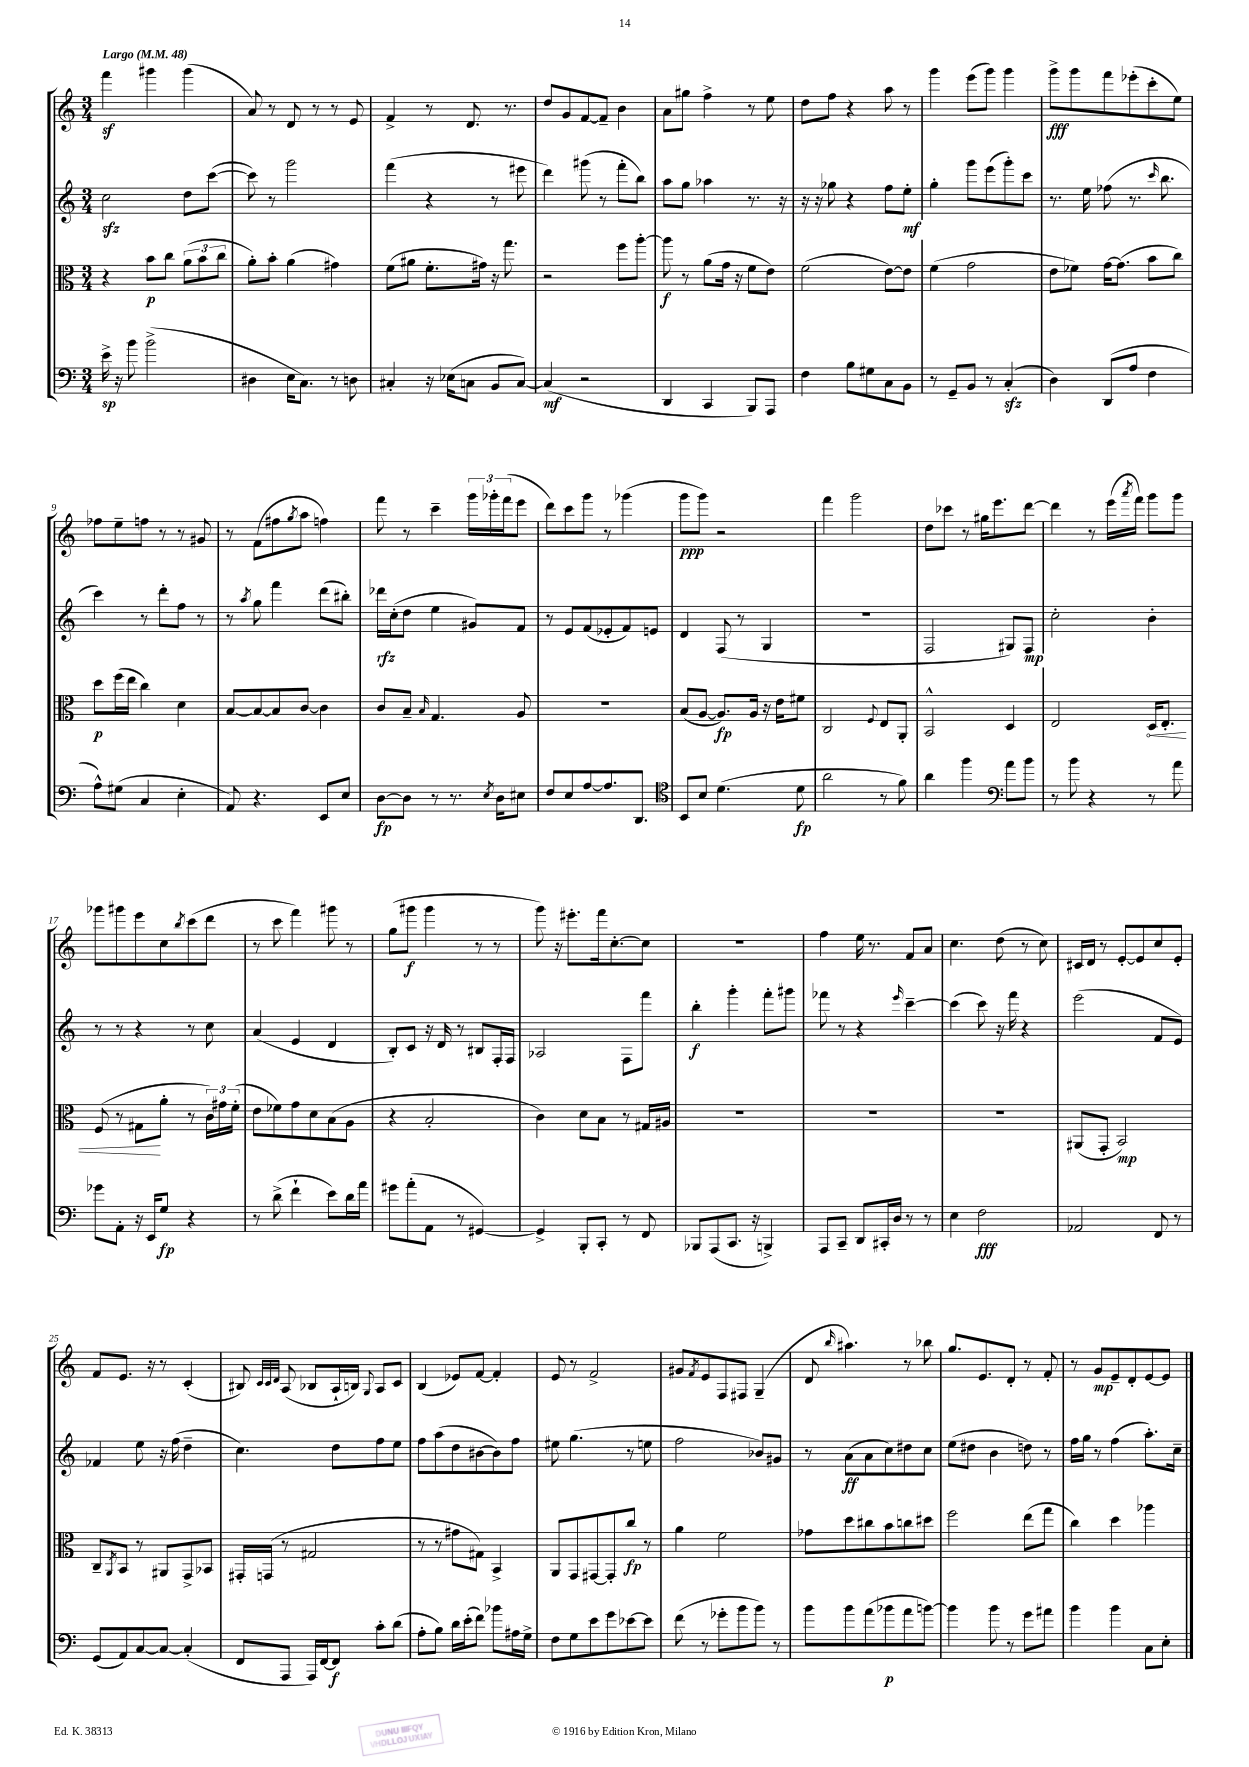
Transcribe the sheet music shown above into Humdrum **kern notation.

**kern	**kern	**kern	**kern
*staff4	*staff3	*staff2	*staff1
*clefF4	*clefC3	*clefG2	*clefG2
*k[]	*k[]	*k[]	*k[]
*M3/4	*M3/4	*M3/4	*M3/4
*MM48	*MM48	*MM48	*MM48
16e^\	4r	2cc\	4fff\
16r	.	.	.
8b\	.	.	.
(2b^\	8b\L	.	4ggg#\
.	8cc\J	.	.
.	(12a\L	8dd\L	(4ggg#\
.	12b\	.	.
.	.	([8ccc\J	.
.	12cc\J	.	.
=	=	=	=
4D#\	8a'\L)	8ccc\])	8a/)
.	8b'\J	8r	8r
16E\LK	(4a\	2ggg\	8d/
8.C\J)	.	.	.
.	.	.	8r
8r	4g#\)	.	8r
8D\	.	.	8e/
=	=	=	=
4C#'/	(8f\L	(4fff\	4f^/
.	8a#\J	.	.
16r	8.f'\L	4r	8r
(16E-\LK	.	.	.
8C\J	.	.	8.d/
.	16g#\Jk)	.	.
8BB/L	16r	8r	.
.	8.gg\	.	8.r
[8C/J)	.	8eee#\	.
=	=	=	=
(4C/]	2r	4ddd\)	8dd/L
.	.	.	8g/
2r	.	(8ggg#\	[8f/
.	.	8r	8f~/]J
.	8ff\L	8fff'\L	4b\
.	[8aa'\J	8bb\J)	.
=	=	=	=
4DD/	8aa\]	8aa\L	8a\L
.	8r	8gg\J	8gg#\J
4CC/	(8a\L	4aa-\	4ff^\
.	16g\Jk	.	.
.	16r	.	.
8BBB/L)	8f\L	8.r	8r
8AAA/J	8e\J)	.	8ee\
.	.	16r	.
=	=	=	=
4F\	(2f\	16r	8dd\L
.	.	16r	.
.	.	8gg-\	8ff\J
8B\L	.	4r	4r
8G#\	.	.	.
8C\	[8e\L)	8ff\L	8aa\
8BB\J	8e\]J	8ee'\J	8r
=	=	=	=
8r	(4f\	4gg'\	4ggg\
8GG~/L	.	.	.
8BB/J	2g\	8ggg\L	(8eee\L
8r	.	(8eee\	8ggg\J)
(4C'/	.	8ggg'\)	4ggg\
.	.	8ccc\J	.
=	=	=	=
4D\)	8e\L	8.r	8ggg^\L
.	8f-\J)	.	8ggg\
.	.	16ee\	.
(8DD/L	[16g\LK	(8ff-\	8fff\
.	(8.g\]J	.	.
8A/J	.	8.r	(8eee-'\
4F\	8b\L	.	8ccc'\
.	.	16qqccc/	.
.	.	8.bb\	.
.	8cc\J)	.	8ee\J)
=	=	=	=
8A^^\L)	8dd\L	4ccc\)	8ff-\L
(8G#\J	(16ff\L	.	8ee~\
.	16ee\JJ	.	.
4C/	4cc\)	8r	8ff\J
.	.	8ddd'\L	8r
4E'\	4d\	8ff\J	8r
.	.	8r	8g#/
=	=	=	=
8AA/)	[8B/L	8r	8r
.	.	8qaa/	.
4.r	8B/_	8gg\	(8f\L
.	8B/]	4fff\	8ff#\
.	.	.	8qgg/
.	[8c/J	.	8aa\J
8EE/L	4c\]	(8ddd\L	4ff\)
8E/J	.	8bb#'\J)	.
=	=	=	=
[8D\L	8c/L	16ddd-\LL	8fff\
.	.	(16cc'\J	.
8D\]J	8B~/J	8dd\J	8r
.	16qqB/	.	.
8r	4.G/	4ee\	4ccc~\
8.r	.	.	.
.	.	8g#/L)	24ggg\LL
.	.	.	24ggg-'\
8qE/	.	.	.
16D\LK	.	.	.
.	.	.	(24fff\J
8E#\J	8A/	8f/J	8eee\J
=	=	=	=
8F/L	2.r	8r	8ddd\L)
8E/	.	8e/L	8ccc\
[8A/	.	(8f/	8ggg\J
8.A/]	.	8e-'/	8r
.	.	8f/)	(4ggg-\
8.DD/J	.	.	.
.	.	8e/J	.
=	=	=	=
*clefC4	*	*	*
8BB/L	(8B/L	4d/	8ggg\L
8B/J	[8A/J	.	8ggg\J)
(4.d\	8.A/]L)	(8F/	2r
.	.	8r	.
.	16A/Jk	.	.
.	16r	4G/	.
.	16e\LK	.	.
8d\	8f#\J	.	.
=	=	=	=
2a\	2C/	2.r	4fff\
.	.	.	2ggg\
.	8qqF/	.	.
8r	8E/L	.	.
8f\)	8AA'/J	.	.
=	=	=	=
4a\	2BB^^/	2F/	8dd\L
.	.	.	8ccc-\J
4ff\	.	.	8r
.	.	.	16gg#\LK
.	.	.	8.eee\
*clefF4	*	*	*
8a\L	4D/	8G#/L)	.
8b\J	.	8F/J	[8ddd\J
=	=	=	=
8r	2E/	2cc'\	4ddd\]
8b\	.	.	.
4r	.	.	8r
.	.	.	(16eee\LL
.	.	.	8qaaa/
.	.	.	16fff\JJ)
8r	16D/LK	4b'\	8ggg\L
.	8.E'/J	.	.
8a\	.	.	8ggg\J
=	=	=	=
8g-\L	(8F/	8r	8ggg-\L
8AA'\J	8r	8r	8ggg#\
16r	8G#\L	4r	8eee\
16EE/LK	.	.	.
8G/J	8a'\J	.	8cc\
.	.	.	8qbb/
4r	8r	8r	(8ccc\
.	24c\LL)	8cc\	8ddd\J
.	24g#\	.	.
.	(24f'\JJ	.	.
=	=	=	=
8r	8e\L	(4a/	8r
(8d^\	8f-\)	.	8ccc\
4f`\	8g\	4e/	4fff\)
.	8d\	.	.
8e\L)	(8B\	4d/	8ggg#\
16d\L	8A\J	.	8r
16a\JJ	.	.	.
=	=	=	=
8g#\L	4r	8B'/L)	(8gg\L
(8a'\	.	8c/J	8ggg#\J
8AA\J	2B'/	16r	4ggg#\
.	.	16d/	.
8r	.	8r	.
[4GG#/)	.	8B#/L	8r
.	.	16F'/L	8r
.	.	16F/JJ	.
=	=	=	=
4GG#^/]	4c\)	2A-/	8ggg\)
.	.	.	16r
.	.	.	8.eee#'\L
8BBB'/L	8d\L	.	.
8CC'/J	8B\J	.	16fff\k
.	.	.	[8.cc'\
8r	8r	8F\L	.
8FF/	16G#/LL	8fff\J	8cc\]J
.	16A#/JJ	.	.
=	=	=	=
8BBB-/L	2.r	4bb'\	2.r
(8AAA/	.	.	.
8.CC/J	.	4ggg'\	.
16r	.	.	.
4BBB^/)	.	8fff'\L	.
.	.	8ggg#\J	.
=	=	=	=
8AAA/L	2.r	8fff-\	4ff\
8CC~/J	.	8r	.
8DD/L	.	4r	16ee\
.	.	.	8.r
16CC#'/L	.	.	.
16D/JJ	.	.	.
.	.	16qqeee/	.
8r	.	[4ccc~\	8f/L
8r	.	.	8a/J
=	=	=	=
4E\	2.r	(4ccc\]	4.cc\
2F\	.	8ccc\)	.
.	.	16r	(8dd\
.	.	16fff\	.
.	.	4r	8r
.	.	.	8cc\)
=	=	=	=
2AA-/	(8AA#/L	(2eee\	16c#/LL
.	.	.	16d/JJ
.	8GG'/J	.	8r
.	2BB/)	.	[8e'/L
.	.	.	8e/]
8FF/	.	8f/L	8cc/
8r	.	8e/J)	8e'/J
=	=	=	=
(8GG/L	8C~/L	4f-/	8f/L
.	8qAA/	.	.
8AA/)	8BB/J	.	8.e/J
[8C/	8r	8ee\	.
.	.	.	16r
8C/_J	8AA#/L	16r	8r
.	.	(16ff\	.
(4C'/]	8GG^/	4dd~\	(4c'/
.	8BB-/J	.	.
=	=	=	=
8FF/L	16GG#'/LL	4.cc\)	8B#/)
.	(16GG/JJ	.	.
.	.	.	32qqc/LLL
.	.	.	32qqc/
.	.	.	32qqd/JJJ
8AAA/J	8r	.	(8A/
16AAA/LL)	2G#/	.	8B-/L
[16FF/J	.	.	.
8FF/]J	.	8dd\L	16A`/L
.	.	.	16B/JJ)
.	.	.	8qqG/
8c'\L	.	8ff\	8A/L
(8d\J	.	8ee\J	8c/J
=	=	=	=
8A'\L	8r	8ff\L	(4B/
8B\J)	8r	(8aa\	.
16d\LL	8g#\L	8dd\	8e-/L)
(16e'\J	.	.	.
8f\J)	8G#\J)	[8b#\	[8f/J
8b-\L	4BB^/	8b#\])	4f'/]
16A#\L	.	8ff\J	.
16G^\JJ	.	.	.
=	=	=	=
8F\L	8AA/L	8ee#\	8e/
8G\	8GG/	(4.gg\	8r
8e\	[8GG#/	.	2f^/
8g\	8GG#'/]	.	.
[8e-\	8cc/J	8r	.
8e-\]J	8r	8ee\	.
=	=	=	=
(8f\	4a\	2ff\	8g#/L
.	.	.	8qf/
8r	.	.	8e/
8g-'\L	2f\	.	8F/
8b\	.	.	8F#/J
8b\J)	.	8b-/L)	(4G~/
8r	.	8g#/J	.
=	=	=	=
8b\L	8g-\L	8r	8d/
.	.	.	16qqbb/
8b\	8dd\	(8a\L	4.aa#\)
(8a\	8cc#\	8a\	.
8b-\	8b\	8cc\)	.
8a\	8cc\	8dd#\	8r
[8b\J)	8dd#\J	8cc\J	8bb-\
=	=	=	=
4b\]	2ff\	(8ee\L	8.gg/L
.	.	8dd#\J	.
.	.	.	8.e/
8b\	.	4b\	.
8r	.	.	8d'/J
8g\L	(8ee\L	8dd\)	8r
8a#\J	8gg\J	8r	8f'/
=	=	=	=
4b\	4cc\)	16ff\LL	8r
.	.	16gg\JJ	.
.	.	8r	8g/L
4b\	4dd\	(4ff\	8e~/
.	.	.	8d'/
8C\L	4aa-\	8.aa'\L)	[8e/
8E'\J	.	.	8e/]J
.	.	16cc~\Jk	.
==	==	==	==
*-	*-	*-	*-
